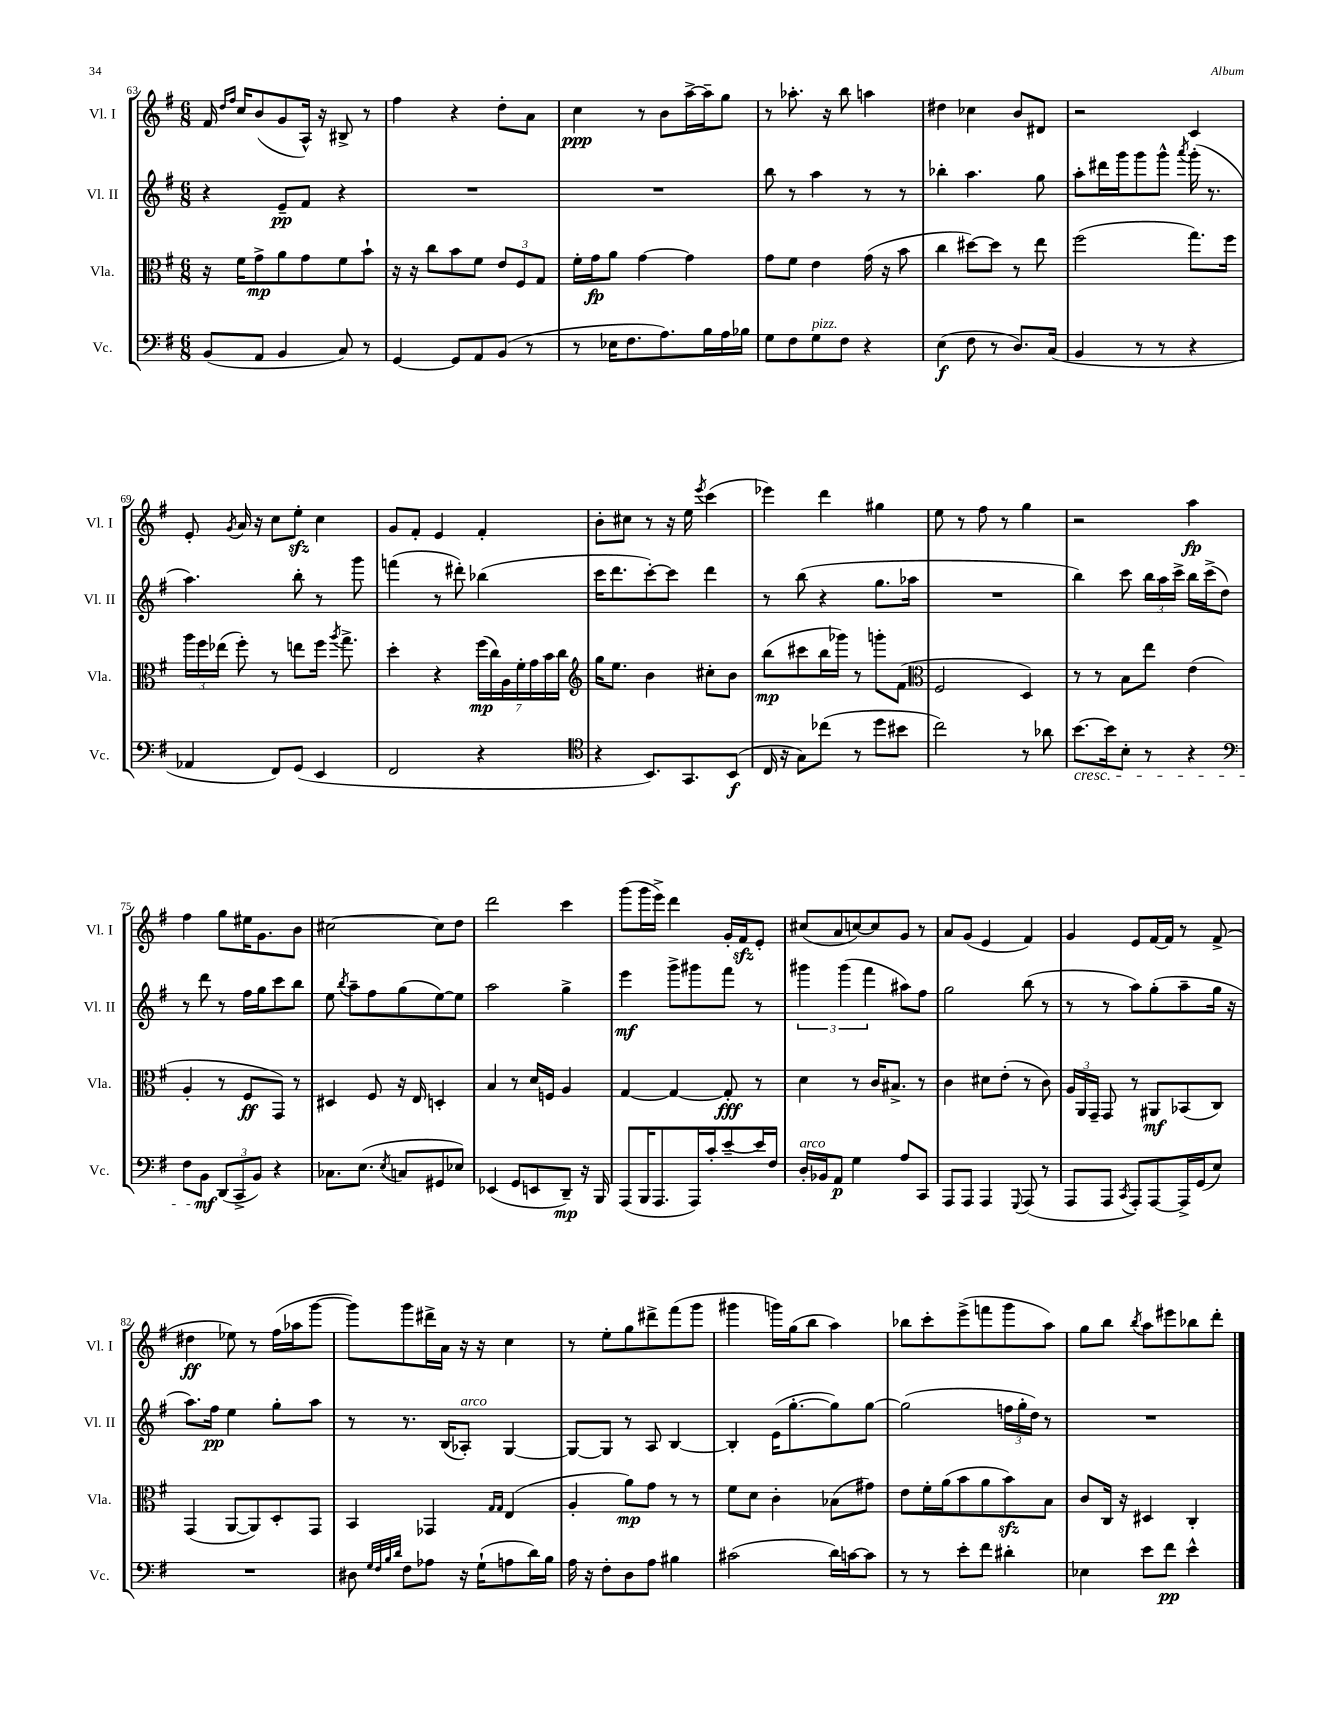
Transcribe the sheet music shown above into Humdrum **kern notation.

**kern	**kern	**kern	**kern
*staff4	*staff3	*staff2	*staff1
*clefF4	*clefC3	*clefG2	*clefG2
*k[f#]	*k[f#]	*k[f#]	*k[f#]
*M6/8	*M6/8	*M6/8	*M6/8
(8BB	16r	4r	16f#
.	.	.	16qqdd
.	.	.	16qqff#
.	16f#	.	16cc
8AA	8g^	.	(8b
4BB	8a	8e~	8g
.	8g	8f#	16A^^)
.	.	.	16r
8C)	8f#	4r	8B#^
8r	8b`	.	8r
=	=	=	=
[4GG	16r	2.r	4ff#
.	16r	.	.
.	8cc	.	.
8GG]	8b	.	4r
8AA	8f#	.	.
(8BB	12e	.	8dd'
.	12F#	.	.
8r	.	.	8a
.	12G	.	.
=	=	=	=
8r	16f#'	2.r	4cc
.	16g	.	.
16E-	8a	.	.
8.F#	.	.	.
.	[4g	.	8r
8.A)	.	.	8b
.	4g]	.	[16aa^
16B	.	.	16aa~]
16A	.	.	8gg
16B-	.	.	.
=	=	=	=
8G	8g	8bb	8r
8F#	8f#	8r	8.aa-'
8G	4e	4aa	.
.	.	.	16r
8F#	.	.	8bb
4r	(16g	8r	4aa
.	16r	.	.
.	8b	8r	.
=	=	=	=
(4E	4cc	4bb-'	4dd#
8F#	[8dd#)	4.aa	4cc-
8r	8dd#]	.	.
8.D)	8r	.	8b
.	8ee	8gg	8d#
(16C	.	.	.
=	=	=	=
4BB	(2ff#	8aa'	2r
.	.	16ddd#	.
.	.	16ggg	.
8r	.	8ggg	.
8r	.	8ggg^^	.
.	.	8qaaa	.
4r	8.gg)	(16ggg'	4c
.	.	8.r	.
.	16ff#	.	.
=	=	=	=
4AA-	24aa	4.aa)	8e'
.	24ff#	.	.
.	(24ee-	.	.
.	.	.	8qg
.	8ff#')	.	16a
.	.	.	16r
8FF#)	8r	.	8cc
(8GG	8ee	8bb'	8ee'
4EE	16ff#	8r	4cc
.	8qaa	.	.
.	8.gg^	.	.
.	.	8ggg	.
=	=	=	=
2FF#	4dd'	(4fff	8g
.	.	.	8f#'
.	4r	8r	4e
.	.	8ddd#')	.
4r	(28ff#	(4bb-	4f#'
.	28cc)	.	.
.	28A	.	.
.	28f#'	.	.
.	28g	.	.
.	28b	.	.
.	28cc	.	.
=	=	=	=
*clefC4	*clefG2	*	*
4r	16gg	16ccc	8b'
.	8.ee	8.ddd	.
.	.	.	8cc#
8.BB)	4b	[8ccc')	8r
.	.	8ccc]	16r
8.GG	.	.	16ee
.	.	.	8qeee
.	8cc#'	4ddd	(4ccc
(8BB	8b	.	.
=	=	=	=
16C	(8bb	8r	4eee-)
16r	.	.	.
8G)	8ccc#	(8bb	.
(8cc-	16bb	4r	4ddd
.	16ggg-)	.	.
8r	8r	.	.
8dd	8ggg'	8.gg	4gg#
8b#	(8f#	.	.
.	.	16aa-	.
=	=	=	=
*	*clefC3	*	*
2cc)	2F#	2.r	8ee
.	.	.	8r
.	.	.	8ff#
.	.	.	8r
8r	4D)	.	4gg
8a-	.	.	.
=	=	=	=
[8.b	8r	4bb)	2r
.	8r	.	.
16b]	.	.	.
8B'	8B	8ccc	.
8r	8ee	24bb	.
.	.	24aa	.
.	.	24ccc^	.
4r	(4e	16bb	4aa
.	.	(16ccc^	.
.	.	8dd)	.
=	=	=	=
*clefF4	*	*	*
8F#	4A'	8r	4ff#
8BB	.	8ddd	.
(12DD	8r	8r	8gg
12CC^	.	.	.
.	8F#	16ff#	16ee#
12BB)	.	.	.
.	.	16gg	8.g
4r	8GG)	8ccc	.
.	8r	8bb	8b
=	=	=	=
8.C-	4D#	8ee	[2cc#
.	.	8qbb	.
.	.	8aa~	.
(8.E	.	.	.
.	8F#	8ff#	.
8qE	.	.	.
8C	16r	(8gg	.
.	16E	.	.
8GG#	4D'	[8ee)	8cc#]
8E-)	.	8ee]	8dd
=	=	=	=
(4EE-	4B	2aa	2ddd
8GG	8r	.	.
8EE	16d	.	.
.	16F	.	.
8DD~)	4A	4gg^	4ccc
16r	.	.	.
16BBB	.	.	.
=	=	=	=
(8AAA	[4G	4eee	(8ggg
16BBB	.	.	16ggg
8.AAA	.	.	16eee^)
.	4G_	8ggg^	4ddd
16AAA)	.	8ggg#	.
16c'	.	.	.
[8e~	8G']	8fff#	16g'
.	.	.	16f#
16e]	8r	8r	8e'
16F#	.	.	.
=	=	=	=
16D'	4d	6ggg#	(8cc#
16BB-	.	.	.
8AA	.	.	8a
.	.	(6ggg#	.
4G	8r	.	[8cc)
.	.	6fff#	.
.	16c	.	8cc]
.	8.B#^	.	.
8A	.	8aa#)	8g
8CC	8r	8ff#	8r
=	=	=	=
8AAA	4c	2gg	8a
8AAA	.	.	(8g
4AAA	8d#	.	4e
.	(8e'	.	.
8qqGGG	.	.	.
(8AAA	8r	(8bb	4f#)
8r	8c)	8r	.
=	=	=	=
8AAA	24A	8r	4g
.	24AA	.	.
.	24GG~	.	.
8AAA	8GG	8r	.
8qCC	.	.	.
8AAA')	8r	8aa)	8e
[8AAA	8AA#	(8gg'	[16f#
.	.	.	16f#]
16AAA^]	(8BB-	8aa~	8r
(16GG	.	.	.
8E)	8C)	16gg	(8f#^
.	.	16r	.
=	=	=	=
2.r	(4GG	8.aa)	4dd#
.	.	16ff#	.
.	[8AA	4ee	8ee-)
.	8AA])	.	8r
.	8D'	8gg'	(16ff#
.	.	.	16aa-
.	8GG	8aa	[8ggg
=	=	=	=
8D#	4BB	8r	8ggg])
32qqG	.	.	.
32qqF#	.	.	.
32qqB	.	.	.
32qqd	.	.	.
8F#	.	8.r	8ggg
8A-	4GG-	.	16ddd#^
.	.	(16B	16a
16r	.	8A-')	16r
(16G`	.	.	16r
.	16qqG	.	.
.	16qqG	.	.
8A	(4E	[4G	4cc
16d)	.	.	.
16B	.	.	.
=	=	=	=
16A	4A'	8G_	8r
16r	.	.	.
8F#'	.	8G]	8ee'
8D	8a)	8r	8gg
8A	8g	8A	8ddd#^
4B#	8r	[4B	(8fff#
.	8r	.	8ggg
=	=	=	=
(2c#	8f#	4B']	4ggg#
.	8d	.	.
.	4c'	(16e	16ggg)
.	.	[8.gg'	(16gg
.	.	.	8bb
16d)	(8B-	8gg])	4aa)
[16c	.	.	.
8c]	8g#)	[8gg	.
=	=	=	=
8r	8e	(2gg]	8bb-
8r	16f#'	.	8ccc'
.	(16a	.	.
8e'	8b	.	(8eee^
8f#	8a	.	8fff
4d#'	8b)	24ff	8ggg
.	.	24gg'	.
.	.	24dd)	.
.	8B	8r	8aa)
=	=	=	=
4E-	8c	2.r	8gg
.	16C	.	8bb
.	16r	.	.
.	.	.	8qbb
8e	4D#	.	8aa
8f#	.	.	8eee#
4e^^	4C'	.	8bb-
.	.	.	8ddd'
==	==	==	==
*-	*-	*-	*-
